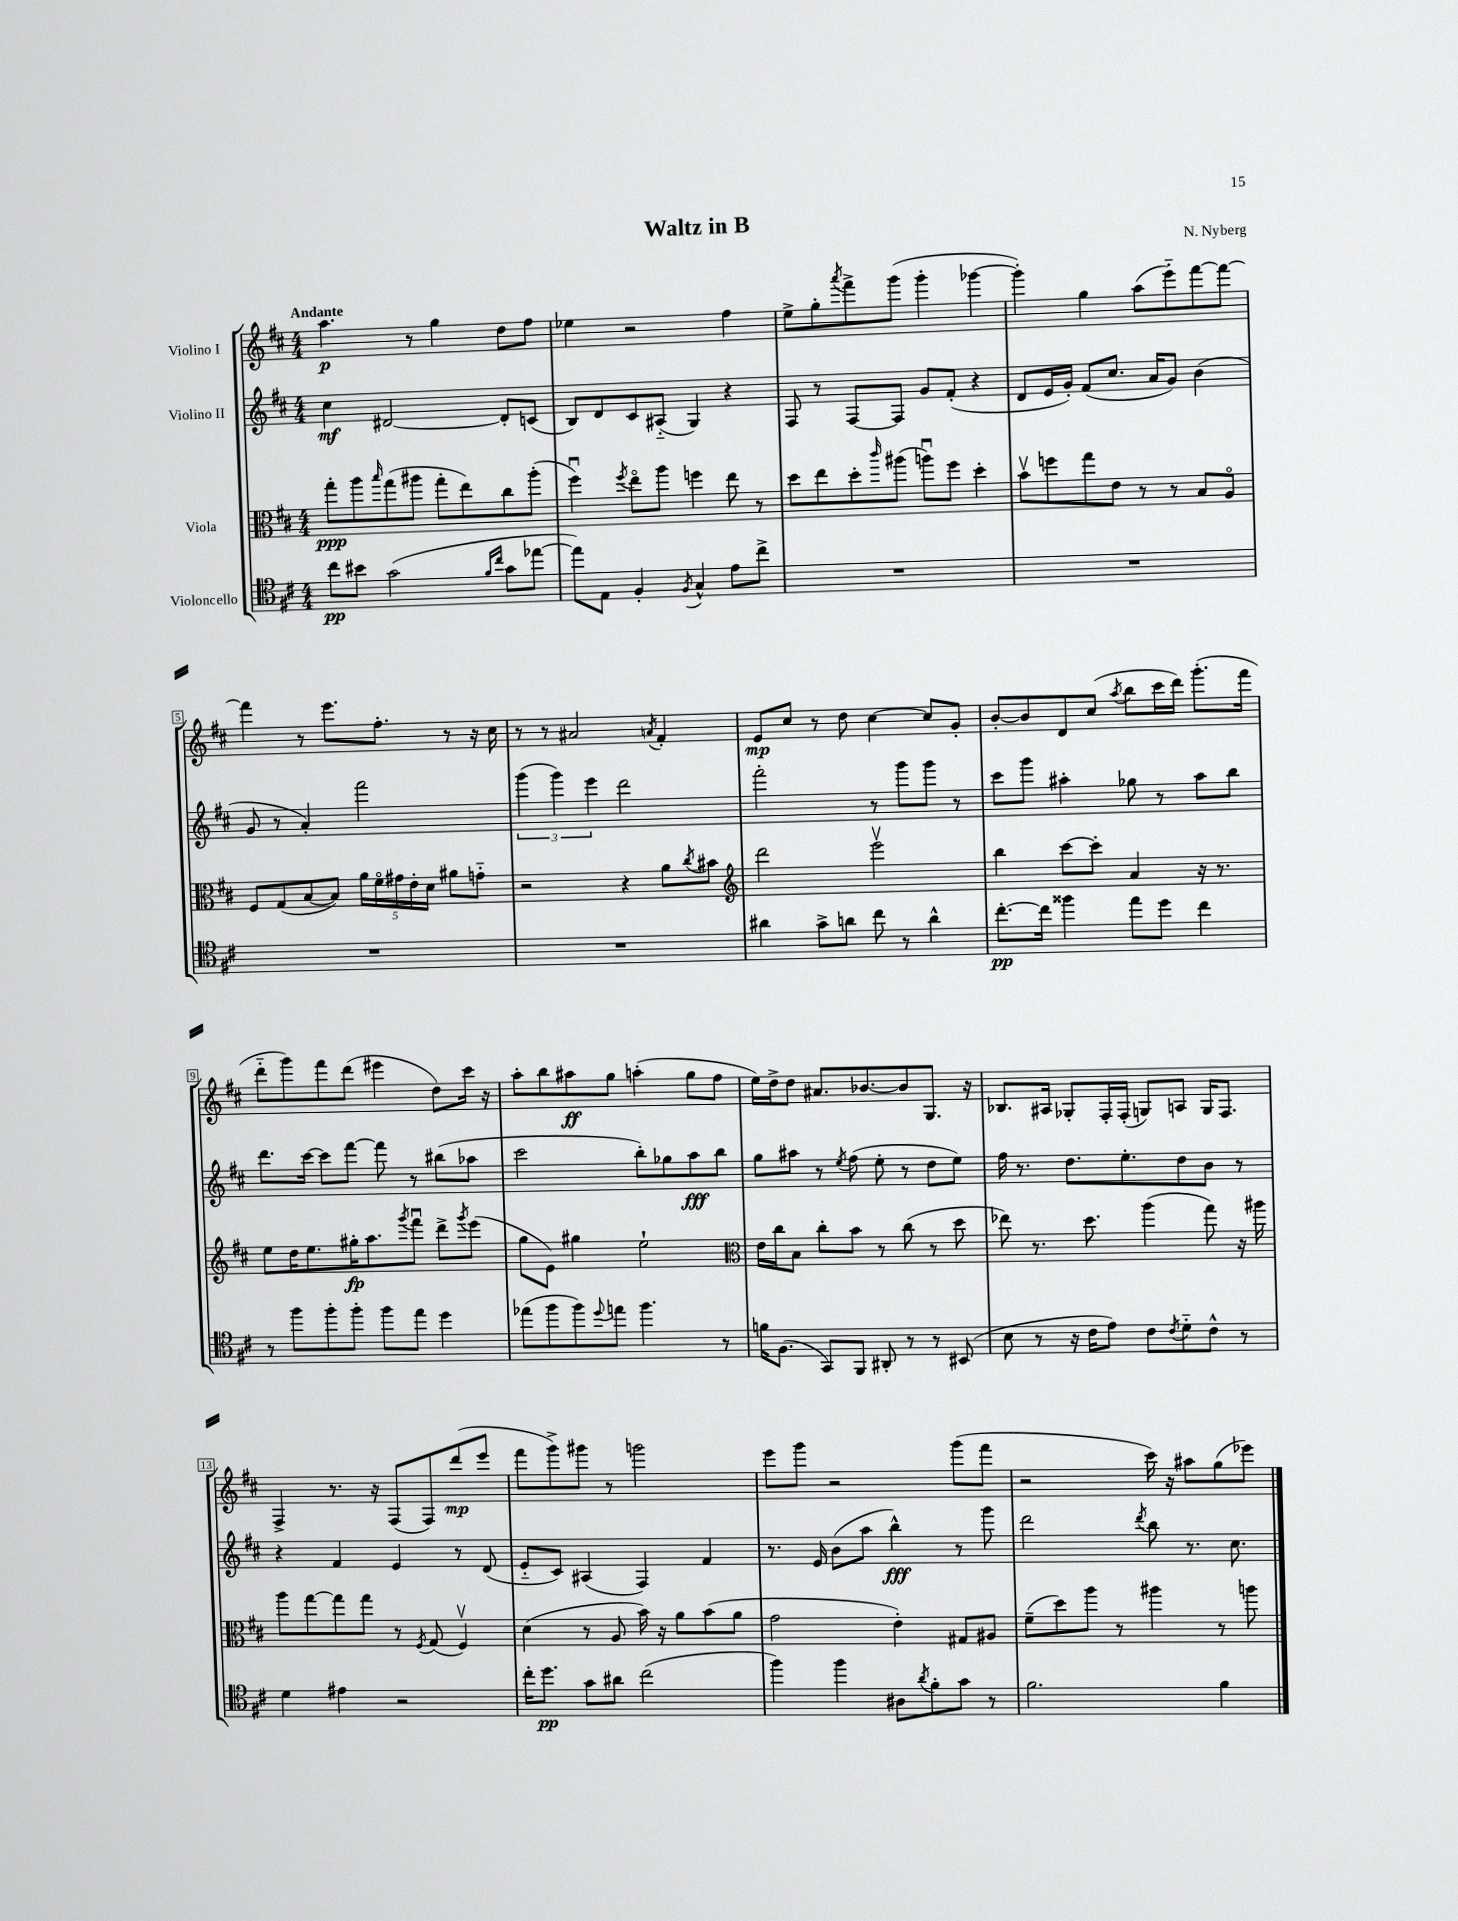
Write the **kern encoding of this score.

**kern	**dynam	**kern	**dynam	**kern	**dynam	**kern	**dynam
*part4	*part4	*part3	*part3	*part2	*part2	*part1	*part1
*staff4	*staff4	*staff3	*staff3	*staff2	*staff2	*staff1	*staff1
*I"Violoncello	*	*I"Viola	*	*I"Violino II	*	*I"Violino I	*
*clefC4	*	*clefC3	*	*clefG2	*	*clefG2	*
*k[f#c#]	*	*k[f#c#]	*	*k[f#c#]	*	*k[f#c#]	*
*M4/4	*	*M4/4	*	*M4/4	*	*M4/4	*
=1	=1	=1	=1	=1	=1	=1	=1
!	!	!	!	!	!	!LO:TX:a:B:t=Andante	!
8cc#\L	pp	8gg'\L	ppp	4cc#\	mf	4.aa\	p
8b#X\J	.	8aa\	.	.	.	.	.
.	.	16qqbb/	.	.	.	.	.
(2g\	.	(8gg\	.	[2d#X/	.	.	.
.	.	8aa#X\J	.	.	.	8r	.
.	.	8gg'\L	.	.	.	4gg\	.
.	.	8ee\)	.	.	.	.	.
16qqf#/LL	.	.	.	.	.	.	.
16qqcc#/JJ	.	.	.	.	.	.	.
8g\L	.	8cc#\	.	8d#'/L]	.	8dd\L	.
[8ee-X\J	.	(8aa#'\J	.	(8cn/J	.	8ff#\J	.
=2	=2	=2	=2	=2	=2	=2	=2
8ee-\L])	.	4ff#u\)	.	8B/L)	.	4ee-X\	.
8E\J	.	.	.	8d/	.	.	.
.	.	8qff#/	.	.	.	.	.
4F#'/	.	8ee\L	.	8c#/	.	2r	.
.	.	8aa\J	.	(8A#X/J	.	.	.
8qF#/	.	.	.	.	.	.	.
4G^^/	.	4ffn\	.	4G/)	.	.	.
8e\L	.	8ee\	.	4r	.	4ff#\	.
8cc#^\J	.	8r	.	.	.	.	.
=3	=3	=3	=3	=3	=3	=3	=3
1r	.	8dd\L	.	8F#/	.	8ee^\L	.
.	.	8ee\	.	8r	.	8gg'\	.
.	.	.	.	.	.	8qaaa/	.
.	.	8dd'\	.	[8F#/L	.	8fff#^\	.
.	.	16qqccc#/	.	.	.	.	.
.	.	(8aa#X\J	.	8F#/J]	.	(8ggg\J	.
.	.	8aanu\L)	.	8g/L	.	4ggg'\	.
.	.	8ff#\J	.	(8f#'/J	.	.	.
.	.	4dd'\	.	4r	.	[4ggg-X\	.
=4	=4	=4	=4	=4	=4	=4	=4
1r	.	8bv\L	.	8d/L	.	4ggg-'\])	.
.	.	8ffn\	.	16e/L	.	.	.
.	.	.	.	16g'/JJ)	.	.	.
.	.	8gg\	.	(8f#/L	.	4gg\	.
.	.	8e\J	.	8.cc#/J	.	.	.
.	.	8r	.	.	.	(8aa\L	.
.	.	.	.	16a/KL	.	.	.
.	.	8r	.	8g/J)	.	8eee\)	.
.	.	8B/L	.	(4b\	.	[8fff#\	.
.	.	8A/J	.	.	.	8fff#\J_	.
!!LO:LB:g=z
=5	=5	=5	=5	=5	=5	=5	=5
1r	.	8F#/L	.	8g/	.	4fff#\]	.
.	.	(8G/	.	8r	.	.	.
.	.	[8B/	.	4a'/)	.	8r	.
.	.	8B/J])	.	.	.	8.eee\L	.
.	.	20a\LL	.	2fff#\	.	.	.
.	.	20f#\	.	.	.	.	.
.	.	.	.	.	.	8.ff#'\J	.
.	.	20g#X\	.	.	.	.	.
.	.	20e'\	.	.	.	.	.
.	.	20d\JJ	.	.	.	.	.
.	.	8a#X\L	.	.	.	8r	.
.	.	8gn\J	.	.	.	16r	.
.	.	.	.	.	.	16cc#\	.
=6	=6	=6	=6	=6	=6	=6	=6
1r	.	2r	.	(6ggg\	.	8r	.
.	.	.	.	.	.	8r	.
.	.	.	.	6ggg\)	.	.	.
.	.	.	.	.	.	2a#X/	.
.	.	.	.	6eee\	.	.	.
.	.	4r	.	2ddd\	.	.	.
.	.	.	.	.	.	8qan/	.
.	.	8a\L	.	.	.	4f#'/	.
.	.	8qcc#/	.	.	.	.	.
.	.	8b#X\J	.	.	.	.	.
=7	=7	=7	=7	=7	=7	=7	=7
*	*	*clefG2	*	*	*	*	*
4a#X\	.	2ddd\	.	2fff#'\	.	8e/L	mp
.	.	.	.	.	.	8cc#/J	.
8g^\L	.	.	.	.	.	8r	.
8an\J	.	.	.	.	.	8dd\	.
8cc#\	.	2eeev\	.	8r	.	[4cc#\	.
8r	.	.	.	8ggg\L	.	.	.
4a^^\	.	.	.	8ggg\J	.	8cc#/L]	.
.	.	.	.	8r	.	8g'/J	.
=8	=8	=8	=8	=8	=8	=8	=8
[8.cc#'\L	pp	4bb\	.	8ccc#\L	.	[8b'/L	.
.	.	.	.	8ggg\J	.	8b/]	.
16cc#\Jk]	.	.	.	.	.	.	.
4ff##X\	.	[8ccc#\L	.	4aa#X'\	.	8d/	.
.	.	8ccc#'\J]	.	.	.	(8cc#/J	.
.	.	.	.	.	.	8qaa/	.
8ee\L	.	4a/	.	8gg-X\	.	8bb\L	.
8dd\J	.	.	.	8r	.	16ccc#\L	.
.	.	.	.	.	.	16ddd\JJ)	.
4cc#\	.	16r	.	8aa#\L	.	(8.ggg'\L	.
.	.	8.r	.	.	.	.	.
.	.	.	.	8bb\J	.	.	.
.	.	.	.	.	.	16fff#\Jk	.
!!LO:LB:g=z
=9	=9	=9	=9	=9	=9	=9	=9
8r	.	8ee\L	.	8.ddd\L	.	8ddd\L	.
8ff#\L	.	16dd\K	.	.	.	8ggg\)	.
.	.	8.ee\	.	[16ccc#\Jk	.	.	.
8ff#'\	.	.	.	8ccc#\L]	.	8fff#\	.
8ff#'\J	.	16gg#X'\K	fp	[8fff#\J	.	(8ddd\J	.
.	.	8.aa\	.	.	.	.	.
8ff#\L	.	.	.	8fff#\]	.	4eee#X\	.
.	.	8qggg/	.	.	.	.	.
8ee\J	.	8fff#u\J	.	8r	.	.	.
4dd\	.	8ddd^\L	.	(8bb#X\L	.	8dd\L)	.
.	.	8qggg/	.	.	.	.	.
.	.	(8eee\J	.	8aa-X\J	.	16ccc#\Jk	.
.	.	.	.	.	.	16r	.
=10	=10	=10	=10	=10	=10	=10	=10
(8ee-X\L	.	8gg\L	.	2ccc#\	.	8aa'\L	.
8ff#\	.	8e\J)	.	.	.	8bb\	.
8ff#\)	.	4gg#X\	.	.	.	8aa#X\	ff
8qqdd/	.	.	.	.	.	.	.
8een\J	.	.	.	.	.	8gg\J	.
4.ff#\	.	2ee`\	.	8bb'\L)	.	(4aan'\	.
.	.	.	.	8gg-X\	.	.	.
.	.	.	.	8aa\	fff	8gg\L	.
8r	.	.	.	8bb\J	.	8ff#\J	.
=11	=11	=11	=11	=11	=11	=11	=11
*	*	*clefC3	*	*	*	*	*
16fn\KL	.	16e\LL	.	8gg\L	.	16ee\LL)	.
(8.F#\J	.	16cc#\J	.	.	.	16dd^\J	.
.	.	8B\J	.	8aa#X\J	.	8dd\J	.
8GG/L)	.	8cc#'\L	.	8r	.	8.a#X/L	.
.	.	.	.	8qee/	.	.	.
8FF#/J	.	8b\J	.	(8ff#\	.	.	.
.	.	.	.	.	.	[8.b-X/	.
8AA#X'/	.	8r	.	8ee'\	.	.	.
8r	.	(8cc#\	.	8r	.	8b-/]	.
8r	.	8r	.	8dd\L	.	8.G/J	.
(8BB#X/	.	8dd\	.	8ee\J)	.	.	.
.	.	.	.	.	.	16r	.
=12	=12	=12	=12	=12	=12	=12	=12
8B\	.	8ee-X\)	.	16ff#\	.	8.B-X/L	.
.	.	.	.	8.r	.	.	.
8r	.	8.r	.	.	.	.	.
.	.	.	.	.	.	16A#X/Jk	.
16r	.	.	.	8.dd\L	.	8G-X'/L	.
16c#\KL	.	8.dd\	.	.	.	.	.
8e\J)	.	.	.	.	.	16F#'/L	.
.	.	.	.	8.ee'\	.	(16F#'/JJ	.
8c#\L	.	(4aa\	.	.	.	8Gn/L)	.
8qc#/	.	.	.	.	.	.	.
8d\	.	.	.	8dd\	.	8An/J	.
8c#^^\J	.	8gg\)	.	8b\J	.	16G/KL	.
.	.	.	.	.	.	8.F#/J	.
8r	.	16r	.	8r	.	.	.
.	.	16aa#X\	.	.	.	.	.
!!LO:LB:g=z
=13	=13	=13	=13	=13	=13	=13	=13
4d\	.	8aa\L	.	4r	.	4F#^/	.
.	.	[8gg\	.	.	.	.	.
4e#X\	.	8gg\]	.	4f#/	.	8.r	.
.	.	8gg\J	.	.	.	.	.
.	.	.	.	.	.	16r	.
2r	.	8r	.	4e/	.	(8F#/L	.
.	.	8qF#/	.	.	.	.	.
.	.	(8G/	.	.	.	8F#/)	.
.	.	4F#v/)	.	8r	.	(8ddd/	mp
.	.	.	.	(8d/	.	8eee/J	.
=14	=14	=14	=14	=14	=14	=14	=14
16cc#'\KL	.	(4d\	.	8e/L	.	8fff#\L	.
8.dd\J	pp	.	.	.	.	.	.
.	.	.	.	8c#/J)	.	8ggg^\)	.
8g\L	.	8r	.	(4A#X/	.	8ggg#X\J	.
8a#X\J	.	8A/	.	.	.	8r	.
(2cc#\	.	16b\)	.	4F#/)	.	2gggn\	.
.	.	16r	.	.	.	.	.
.	.	8a\L	.	.	.	.	.
.	.	(8b\	.	4f#/	.	.	.
.	.	8a\J	.	.	.	.	.
=15	=15	=15	=15	=15	=15	=15	=15
4ff#\)	.	2g\	.	8.r	.	8eee\L	.
.	.	.	.	.	.	8ggg\J	.
.	.	.	.	16e/	.	.	.
4ff#\	.	.	.	(8b\L	.	2r	.
.	.	.	.	8aa\J	.	.	.
8A#X\L	.	4e'\)	.	4bb^^\)	fff	.	.
8qa/	.	.	.	.	.	.	.
8f#'\	.	.	.	.	.	.	.
8g\J	.	8G#X/L	.	8r	.	(8ggg\L	.
8r	.	8A#X/J	.	8ggg\	.	8fff#\J	.
=16	=16	=16	=16	=16	=16	=16	=16
2.f#\	.	(8f#~\L	.	2ddd\	.	2r	.
.	.	8dd\)	.	.	.	.	.
.	.	8aa\J	.	.	.	.	.
.	.	8r	.	.	.	.	.
.	.	.	.	8qddd/	.	.	.
.	.	4aa#X\	.	8bb\	.	16ccc#\)	.
.	.	.	.	.	.	16r	.
.	.	.	.	8.r	.	8aa#X\L	.
4f#\	.	8r	.	.	.	(8gg\	.
.	.	.	.	8.cc#\	.	.	.
.	.	8aan\	.	.	.	8eee-X\J)	.
==	==	==	==	==	==	==	==
*-	*-	*-	*-	*-	*-	*-	*-
